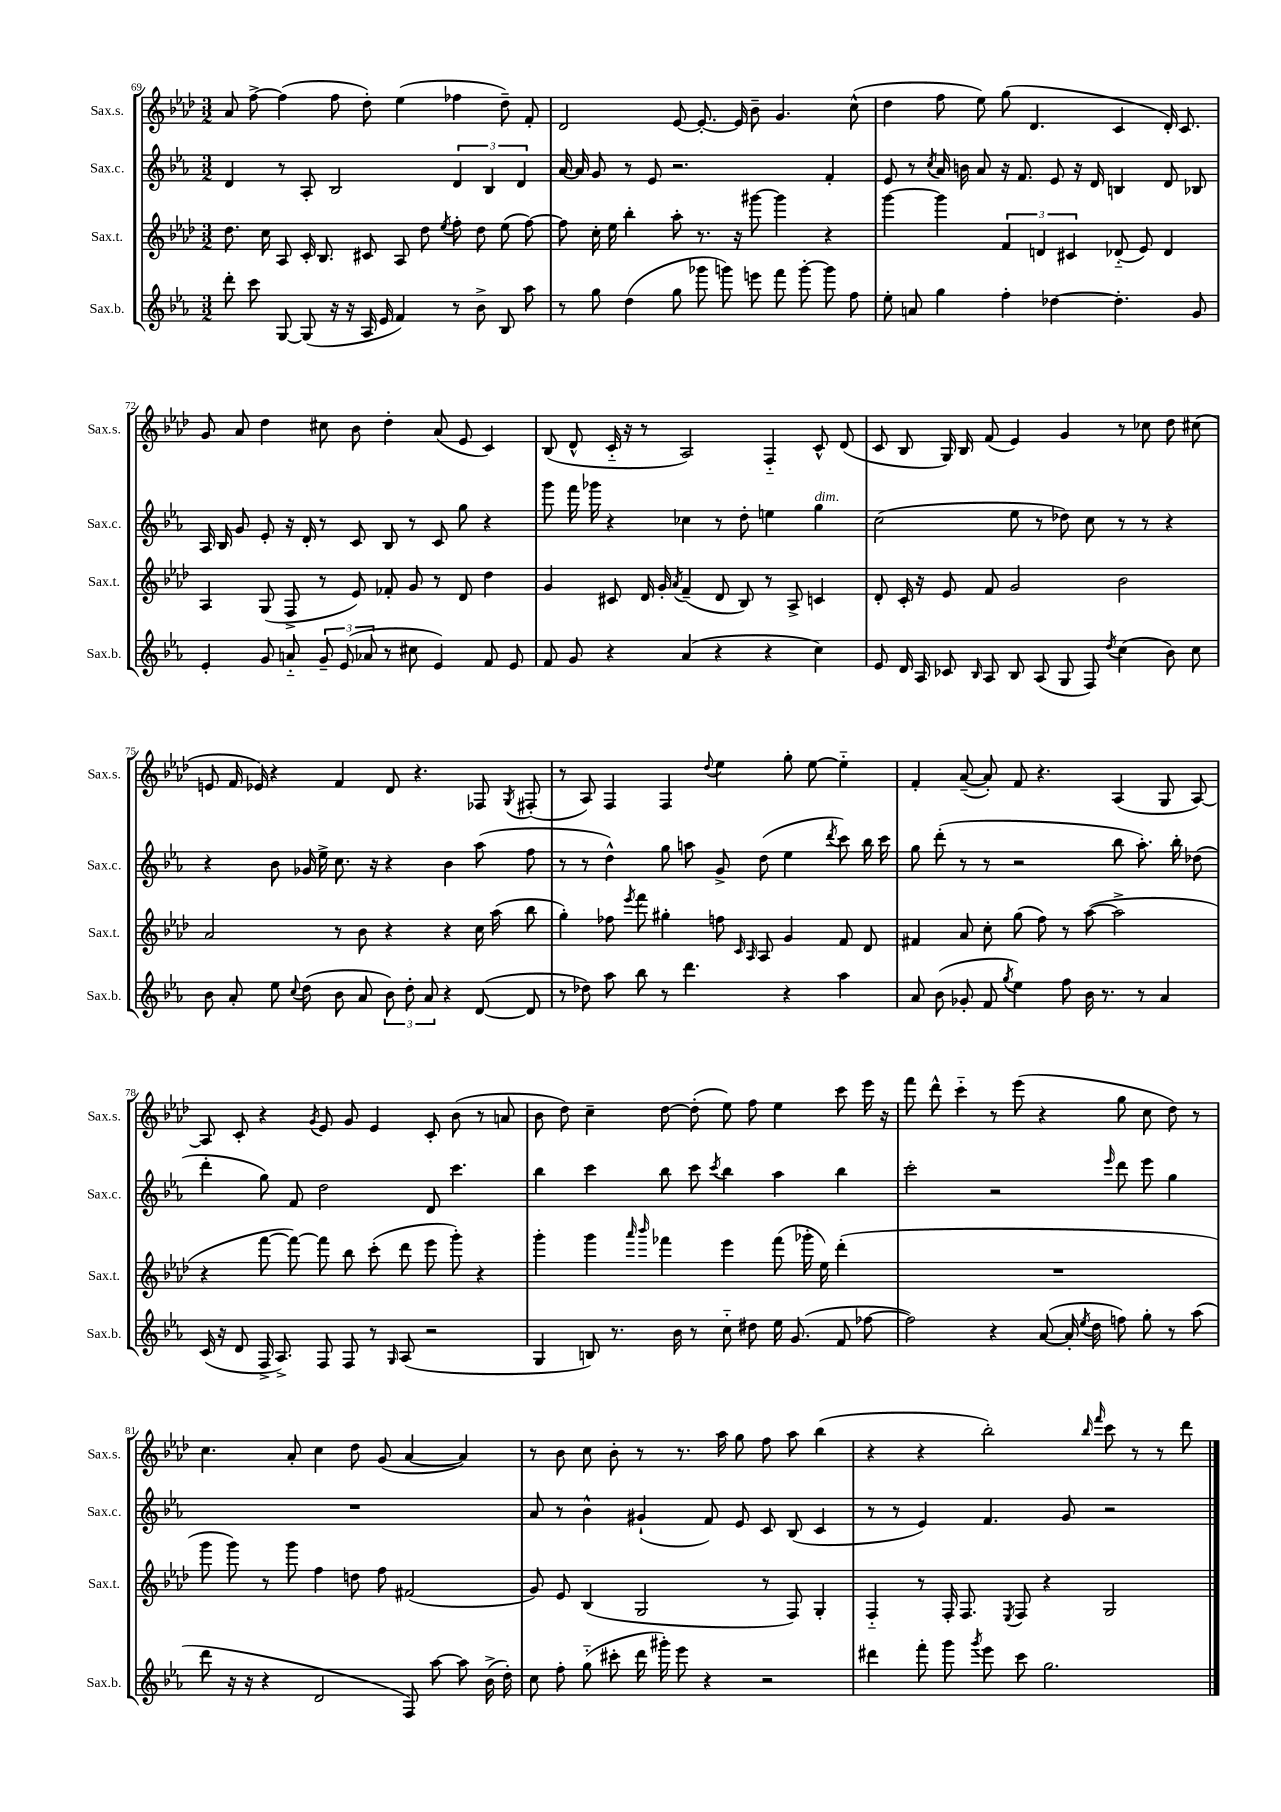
<<
\new StaffGroup <<
\new Staff = "s0" \with { instrumentName = "Sax.s." shortInstrumentName = "Sax.s." } {
    \clef treble \key aes \major \numericTimeSignature \time 3/2
    \autoBeamOff aes'8 f''8~-> f''4( f''8 des''8-.) ees''4( fes''4 des''8--) f'8-. |
    des'2 ees'8~ ees'8.~-. ees'16 bes'8-- g'4. c''8-^( |
    des''4 f''8 ees''8) g''8( des'4. c'4 des'16-.) c'8. |
    g'8 aes'8 des''4 cis''8 bes'8 des''4-. aes'8( ees'8 c'4) |
    bes8( des'8-^ c'16-_ r16 r8 aes2) f4-_ c'8-^ des'8( |
    c'8 bes8 g16) bes16 f'8( ees'4) g'4 r8 ces''8 des''8 cis''8( |
    e'8 f'16 ees'16) r4 f'4 des'8 r4. fes8 \acciaccatura { g8 } fis8-.( |
    r8 aes8) f4 f4 \appoggiatura { des''8 } ees''4 g''8-. ees''8~ ees''4-_ |
    f'4-. aes'8~--( aes'8-.) f'8 r4. aes4( g8 aes8~) |
    aes8 c'8-. r4 \acciaccatura { g'8 } ees'8 g'8 ees'4 c'8-. bes'8( r8 a'8 |
    bes'8 des''8) c''4-- des''8~ des''8-.( ees''8) f''8 ees''4 c'''8 ees'''16 r16 |
    f'''8 des'''8-^ c'''4-_ r8 ees'''8( r4 g''8 c''8 des''8) r8 |
    c''4. aes'8-. c''4 des''8 g'8( aes'4~ aes'4) |
    r8 bes'8 c''8 bes'8-. r8 r8. aes''16 g''8 f''8 aes''8 bes''4( |
    r4 r4 bes''2-.) \grace { bes''16 f'''16 } c'''8 r8 r8 des'''8 \bar "|." |
}
\new Staff = "s1" \with { instrumentName = "Sax.c." shortInstrumentName = "Sax.c." } {
    \clef treble \key ees \major \numericTimeSignature \time 3/2
    \autoBeamOff d'4 r8 aes8-. bes2 \tuplet 3/2 { d'4 bes4 d'4 } |
    aes'16~ aes'16 g'8 r8 ees'8 r2. f'4-. |
    ees'8 r8 \acciaccatura { c''8 } aes'16 b'16 aes'8 r16 f'8. ees'8 r16 d'16 b4 d'8 bes8 |
    aes16 bes16 g'8 ees'8-. r16 d'16-. r8 c'8 bes8 r8 c'8 g''8 r4 |
    g'''8 f'''16 ges'''16 r4 ces''4 r8 d''8-. e''4 g''4^\markup { \italic "dim." } |
    c''2( ees''8 r8 des''8) c''8 r8 r8 r4 |
    r4 bes'8 ges'16 ees''16-> c''8. r16 r4 bes'4 aes''8( f''8 |
    r8 r8 d''4-^) g''8 a''8 g'8-> d''8( ees''4 \acciaccatura { d'''8 } c'''8) bes''16 c'''16 |
    g''8 d'''8-.( r8 r8 r2 bes''8 aes''8.-.) bes''16-. des''8( |
    d'''4-. g''8) f'8 d''2 d'8 c'''4. |
    bes''4 c'''4 bes''8 c'''8 \acciaccatura { c'''8 } bes''4 aes''4 bes''4 |
    c'''2-. r2 \grace { ees'''16 } d'''8 ees'''8 g''4 |
    R1. |
    aes'8 r8 bes'4-^ gis'4-!( f'8) ees'8 c'8 bes8( c'4 |
    r8 r8 ees'4) f'4. g'8 r2 \bar "|." |
}
\new Staff = "s2" \with { instrumentName = "Sax.t." shortInstrumentName = "Sax.t." } {
    \clef treble \key aes \major \numericTimeSignature \time 3/2
    \autoBeamOff des''8. c''16 aes8 c'16-. bes8. cis'8 aes8 des''8 \acciaccatura { ees''8 } f''8-. des''8 ees''8( f''8~) |
    f''8 c''16-. ees''16 bes''4-. aes''8-. r8. r16 gis'''8~ gis'''4 r4 |
    g'''4~ g'''4 \tuplet 3/2 { f'4 d'4 cis'4 } des'8-_( ees'8) des'4 |
    aes4 g8( f8-> r8 ees'8) fes'8-. g'8 r8 des'8 des''4 |
    g'4 cis'8 des'16 g'16-. \acciaccatura { aes'8 } f'4--( des'8 bes8) r8 aes8-> c'4 |
    des'8-. c'16-. r16 ees'8 f'8 g'2 bes'2 |
    aes'2 r8 bes'8 r4 r4 c''16 aes''16( bes''8 |
    g''4-.) fes''8 \acciaccatura { ees'''8 } f'''8 gis''4-. f''8 \grace { c'16 aes16 } aes8 g'4 f'8 des'8 |
    fis'4 aes'8 c''8-. g''8( f''8) r8 aes''8~( aes''2-> |
    r4 f'''8~ f'''8~) f'''8 bes''8 c'''8-.( des'''8 ees'''8 g'''8-.) r4 |
    g'''4-. g'''4 \grace { aes'''16 bes'''16 } fes'''4 ees'''4 fes'''8( ges'''16-. ees''16) des'''4-.( |
    R1. |
    g'''8 g'''8) r8 g'''8 f''4 d''8 f''8 fis'2( |
    g'8) ees'8 bes4( g2 r8 f8) g4-. |
    f4-_ r8 f16-. f8. \acciaccatura { ees8 } f8 r4 g2 \bar "|." |
}
\new Staff = "s3" \with { instrumentName = "Sax.b." shortInstrumentName = "Sax.b." } {
    \clef treble \key ees \major \numericTimeSignature \time 3/2
    \autoBeamOff d'''8-. c'''8 g8~ g8( r16 r16 aes16 ees'16 f'4) r8 bes'8-> bes8 aes''8 |
    r8 g''8 d''4( g''8 ges'''8 g'''8) e'''8 f'''8 g'''8~-. g'''8 f''8 |
    ees''8-. a'8 g''4 f''4-. des''4~ des''4.-. g'8 |
    ees'4-. g'8 a'8-_ \tuplet 3/2 { g'8-- ees'8( aes'8 } r8 cis''8 ees'4) f'8 ees'8 |
    f'8 g'8 r4 aes'4( r4 r4 c''4) |
    ees'8 d'16 aes16 ces'8 \grace { bes16 } aes8 bes8 aes8( g8 f8) \acciaccatura { d''8 } c''4( bes'8) c''8 |
    bes'8 aes'8-. ees''8 \appoggiatura { c''8 } d''8( bes'8 aes'8 \tuplet 3/2 { bes'8) d''8-. aes'8 } r4 d'8~( d'8 |
    r8 des''8) aes''8 bes''8 r8 d'''4. r4 aes''4 |
    aes'8 bes'8( ges'8-. f'8 \acciaccatura { g''8 } ees''4) f''8 bes'16 r8. r8 aes'4 |
    c'16( r16 d'8 f16-> aes8.->) f8 f8 r8 \grace { g16 } aes8( r2 |
    g4 b8) r8. bes'16 r8 c''8-_ dis''8 ees''16 g'8.( f'8 fes''8~ |
    fes''2) r4 aes'8~( aes'16-. \acciaccatura { ees''8 } d''16 f''8) g''8-. r8 aes''8( |
    d'''8 r16 r16 r4 d'2 f8) aes''8~ aes''8 bes'16->( d''16-.) |
    c''8 f''8-. g''8-_( cis'''8-. d'''16 gis'''16-.) ees'''8 r4 r2 |
    dis'''4 f'''8-. g'''8 \acciaccatura { g'''8 } ees'''8 c'''8 g''2. \bar "|." |
}
>>
>>
\layout { \context { \Score currentBarNumber = #69 } }
